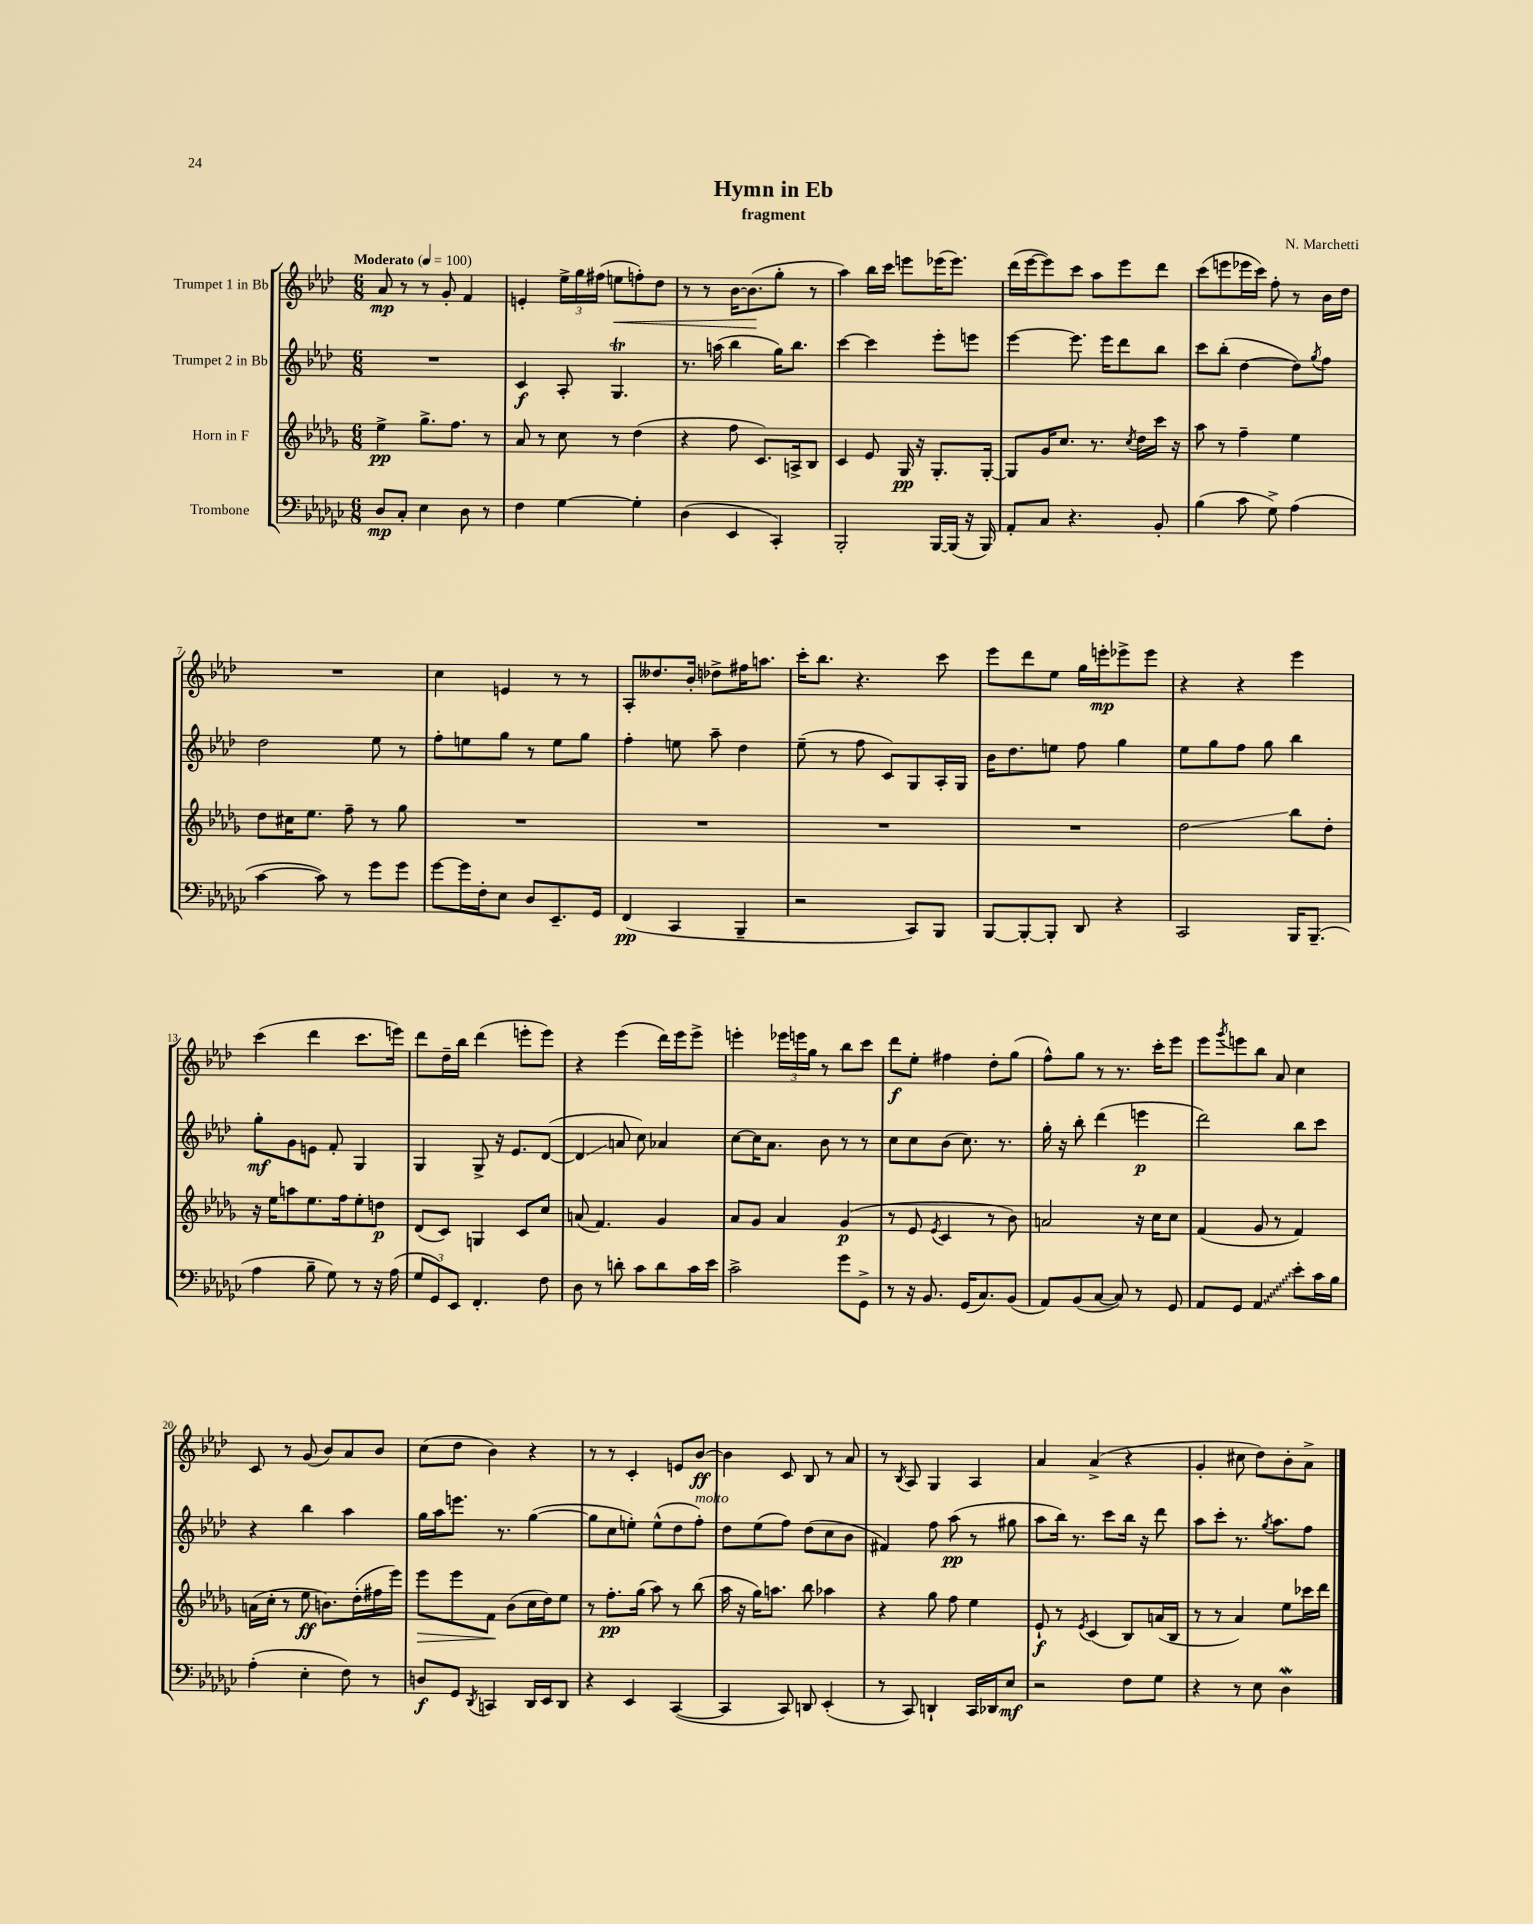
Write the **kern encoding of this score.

**kern	**kern	**kern	**kern
*staff4	*staff3	*staff2	*staff1
*clefF4	*clefG2	*clefG2	*clefG2
*k[b-e-a-d-g-c-]	*k[b-e-a-d-g-]	*k[b-e-a-d-]	*k[b-e-a-d-]
*M6/8	*M6/8	*M6/8	*M6/8
*MM100	*MM100	*MM100	*MM100
8D-/L	4ee-^\	2.r	8a-/
8C-'/J	.	.	8r
4E-\	8.gg-^\L	.	8r
.	.	.	8g'/
.	8.ff\J	.	.
8D-\	.	.	4f/
8r	8r	.	.
=	=	=	=
4F\	8a-/	4c/	4e'/
.	8r	.	.
[4G-\	8cc\	8A-'/	24ee-^\LL
.	.	.	24gg\
.	.	.	(24ff#\JJ
.	8r	4.G/	8ee\L
4G-'\]	(4dd-\	.	8ff'\)
.	.	.	8dd-\J
=	=	=	=
(4D-\	4r	8.r	8r
.	.	.	8r
.	.	(16aa\	.
4EE-/	8ff\	4bb-\	[16b-\LK
.	.	.	(8.b-\]
.	8.c/L)	.	.
4CC-'/)	.	16gg\LK)	8gg'\J
.	16A^/k	8.bb-\J	.
.	8B-/J	.	8r
=	=	=	=
2BBB-'/	4c/	[4ccc\	4aa-\)
.	8e-/	4ccc\]	16bb-\LL
.	.	.	16ccc\JJ
.	16G-/	.	8eee\L
.	16r	.	.
[16BBB-/LL	8.G-'/L	8eee-'\L	(16eee-\K
(16BBB-/]JJ	.	.	8.eee-\J)
16r	.	8eee\J	.
16BBB-/)	[16G-'/Jk	.	.
=	=	=	=
8AA-'/L	8G-/]L	[4eee-\	(16ddd-\LL
.	.	.	[16eee-\J
8C-/J	16g-/K	.	8eee-\])
.	8.cc/J	.	.
4.r	.	8.eee-\]	8ccc\J
.	8.r	.	8aa-\L
.	.	16eee-\LK	.
.	.	8ddd-\	8eee-\
.	8qcc/	.	.
.	16dd-\LL	.	.
8BB-'/	16ccc\JJ	8bb-\J	8ddd-\J
.	16r	.	.
=	=	=	=
(4B-\	8aa-\	8ccc\L	(8ccc\L
.	8r	(8bb-'\J	8eee\
8c-\	4ff~\	[4dd-\	16eee-\L
.	.	.	16ccc\JJ)
8G-^\)	.	.	8ff'\
(4A-\	4ee-\	8dd-\]L)	8r
.	.	8qgg/	.
.	.	8ff\J	16b-\LL
.	.	.	16dd-\JJ
=	=	=	=
[4c-\	8dd-\L	2dd-\	2.r
.	16cc#\K	.	.
.	8.ee-\J	.	.
8c-\])	.	.	.
8r	8ff~\	.	.
8g-\L	8r	8ee-\	.
8g-\J	8gg-\	8r	.
=	=	=	=
[8g-\L	2.r	8ff'\L	4cc\
16g-\]L	.	8ee\	.
16F'\J	.	.	.
8E-\J	.	8gg\J	4e/
8D-/L	.	8r	.
8.EE-~/	.	8ee\L	8r
.	.	8gg\J	8r
16GG-/Jk	.	.	.
=	=	=	=
(4FF/	2.r	4ff'\	8A-'/L
.	.	.	8.dd--/
4CC-/	.	8ee\	.
.	.	.	16b-'/Jk
.	.	8aa-~\	8dd-^\L
4BBB-~/	.	4dd-\	16ff#\K
.	.	.	8.aa\J
=	=	=	=
2r	2.r	(8ee-~\	16ccc'\LK
.	.	.	8.bb-\J
.	.	8r	.
.	.	8ff\	4.r
.	.	8c/L)	.
8CC-/L)	.	8G/	.
8BBB-/J	.	16A-'/L	8ccc\
.	.	16G/JJ	.
=	=	=	=
[8BBB-/L	2.r	16b-\LK	8eee-\L
.	.	8.dd-\	.
8BBB-'/_	.	.	8ddd-\
8BBB-'/]J	.	8ee\J	8ee-\J
8DD-/	.	8ff\	16gg\LL
.	.	.	16eee'\J
4r	.	4gg\	8eee-^\
.	.	.	8eee-\J
=	=	=	=
2CC-/	2dd-\	8ee-\L	4r
.	.	8gg\	.
.	.	8ff\J	4r
.	.	8gg\	.
16BBB-/LK	8bb-\L	4bb-\	4eee-\
(8.BBB-~/J	.	.	.
.	8dd-'\J	.	.
=	=	=	=
4A-\	16r	8gg'\L	(4ccc\
.	16ee-\LK	.	.
.	8aa\	8g\	.
8B-~\	8.ee-\	8e\J	4ddd-\
8G-\)	.	8f'/	.
.	16ff\k	.	.
8r	8ee-'\	4G/	8.ccc\L
16r	8dd\J	.	.
(16A-\	.	.	16eee\Jk)
=	=	=	=
12G-/L	(8d-/L	4G/	8ddd-\L
12GG-/)	.	.	.
.	8c/J)	.	16dd-~\L
12EE-/J	.	.	.
.	.	.	16bb-\JJ
4.FF'/	4G/	8G^/	(4ddd-\
.	.	16r	.
.	.	8.e-/L	.
.	8c/L	.	8eee'\L
8F\	8cc/J	([8d-/J	8eee\J)
=	=	=	=
8D-\	(8a/	4d-/]	4r
8r	4.f/)	.	.
8d'\	.	8a/	(4eee-\
8c-\L	.	8cc\)	.
8d\	4g-/	4a-/	16ddd-\LL)
.	.	.	16eee-\J
16c-\L	.	.	8eee-^\J
16e-\JJ	.	.	.
=	=	=	=
2c-^\	8a-/L	[8cc\L	4eee'\
.	8g-/J	16cc\]K	.
.	.	8.a-\J	.
.	4a-/	.	24eee-\LL
.	.	.	24eee\
.	.	.	24gg\JJ
.	.	8b-\	8r
8g-\L	(4g-/	8r	8bb-\L
8GG-^\J	.	8r	8ccc\J
=	=	=	=
8r	8r	8cc\L	8ddd-\L
16r	8e-/	8cc\	8ee-'\J
8.BB-/	.	.	.
.	8qe-/	.	.
.	4c/	(8b-\J	4ff#\
(16GG-/LK	.	8.cc\)	.
8.C-/)	.	.	.
.	8r	.	8dd-'\L
.	.	8.r	.
(8BB-/J	8b-\)	.	(8gg\J
=	=	=	=
8AA-/L)	2a/	16gg'\	8ff^^\L)
.	.	16r	.
(8BB-/	.	8bb-'\	8gg\J
[8C-/J	.	(4ddd-\	8r
8C-/])	.	.	8.r
8r	16r	4eee\	.
.	16cc\LK	.	16ccc'\LK
8GG-/	8cc\J	.	8eee-\J
=	=	=	=
8AA-/L	(4f/	2ddd-\)	8eee-\L
.	.	.	8qggg/
8GG-/J	.	.	8eee\
4AA-/	8g-/	.	8bb-\J
.	8r	.	8a-/
8e-'\L	4f/)	8bb-\L	4cc\
16c-\L	.	8ccc\J	.
16B-\JJ	.	.	.
=	=	=	=
(4A-'\	(16a\LL	4r	8c/
.	16cc'\JJ	.	.
.	8r	.	8r
4E-'\	8ee-\	4bb-\	(8g/
.	8.b\L)	.	8b-/L)
8F\)	.	4aa-\	8a-/
.	(16dd-'\L	.	.
8r	16ff#\	.	8b-/J
.	16eee-\JJ)	.	.
=	=	=	=
8D/L	8eee-\L	16gg\LL	(8cc\L
.	.	16aa-\J	.
8GG-/J	8eee-\	8.eee\J	8dd-\J
8qDD-/	.	.	.
4CC/	8f\J	.	4b-\)
.	.	8.r	.
.	(8b-\L	.	.
16DD-/LL	16cc\L	([4gg\	4r
16EE-/J	16dd-\J)	.	.
8DD-/J	8ee-\J	.	.
=	=	=	=
4r	8r	8gg\]L	8r
.	8.ff'\L	8cc\	8r
4EE-/	.	8ee'\J)	4c'/
.	(16gg-\Jk	.	.
.	8aa-\)	(8ee^^\L	.
([4CC-/	8r	8dd-\	8e/L
.	(8bb-\	8ff'\J)	[8b-/J
=	=	=	=
4CC-/]	16aa-\	8dd-\L	4b-\]
.	16r	.	.
.	16gg-\LK)	(8ee-\	.
.	8.aa\J	.	.
8CC-/)	.	8ff\J)	8c/
8DD/	8bb-\	(8dd-\L	8B-/
(4EE-'/	4aa-\	8cc\	8r
.	.	8b-\J	8a-/
=	=	=	=
8r	4r	4f#/)	8r
.	.	.	8qB-/
8CC-/)	.	.	8A-/
4DD`/	8gg-\	8ff\	4G/
.	8ff\	(8aa-\	.
16CC-/LL	4ee-\	8r	4A-/
16DD-/J	.	.	.
8E-/J	.	8gg#\	.
=	=	=	=
2r	8e-`/	8aa-\L	4a-/
.	8r	16bb-\Jk)	.
.	.	8.r	.
.	8qe-/	.	.
.	(4c/	.	(4a-^/
.	.	8ccc\L	.
8F\L	8B-/L)	16bb-\Jk	4r
.	.	16r	.
8G-\J	(16a/L	8ddd-\	.
.	16B-/JJ	.	.
=	=	=	=
4r	8r	8aa-\L	4g'/
.	8r	8ccc'\J	.
8r	4a-/)	8.r	8cc#\
8E-\	.	.	8dd-\L)
.	.	8qgg/	.
.	.	8.aa-\L	.
4D-\	8ee-\L	.	8b-'\
.	16ccc-\L	8ff\J	8a-^\J
.	16ddd-\JJ	.	.
==	==	==	==
*-	*-	*-	*-
